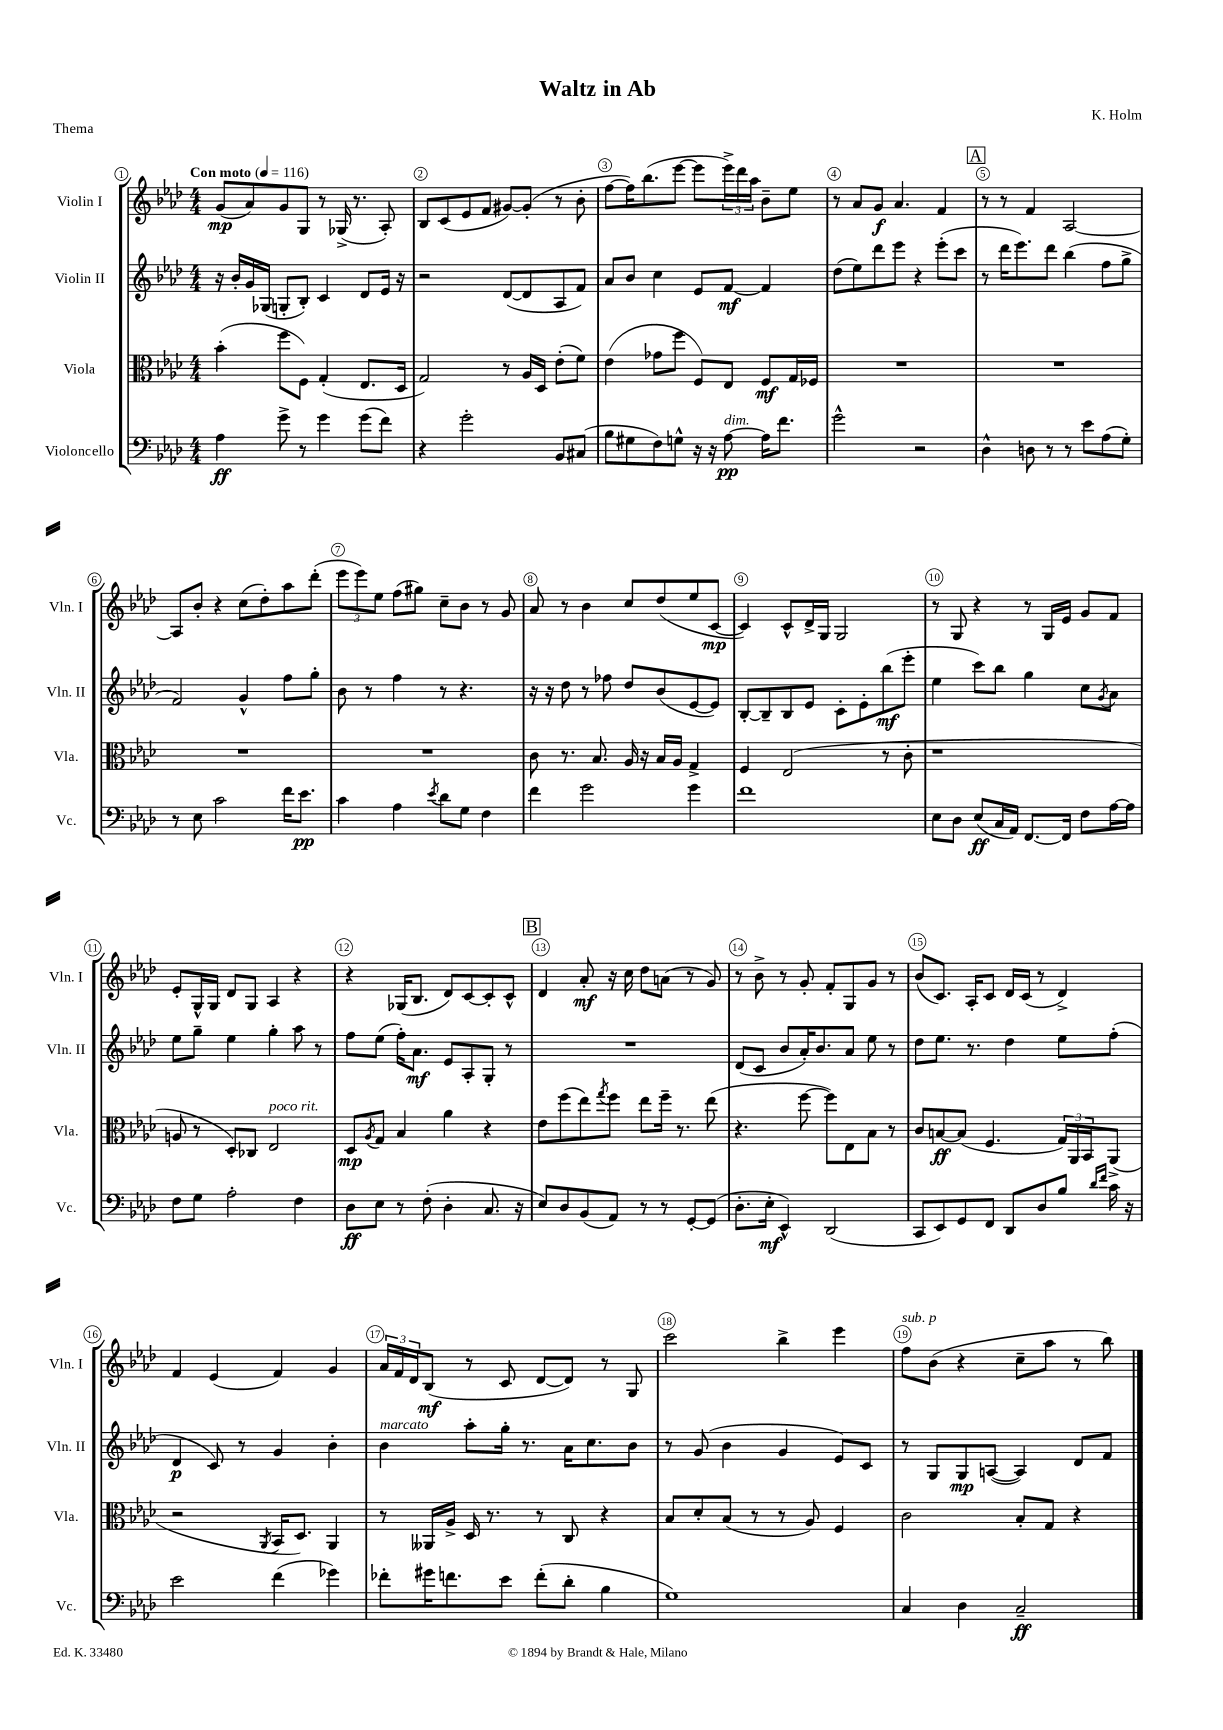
\header { title = "Waltz in Ab" composer = "K. Holm" piece = "Thema" }
<<
\new StaffGroup <<
\new Staff = "s0" \with { instrumentName = "Violin I" shortInstrumentName = "Vln. I" } {
    \clef treble \key aes \major \numericTimeSignature \time 4/4 \tempo "Con moto" 4 = 116
    g'8\mp( aes'8) g'8 g8 r8 ges16->( r8. aes8-.) |
    bes8 c'8( ees'8 f'8 gis'8~) gis'8-.( r8 bes'8-. |
    f''8~ f''16) bes''8.( ees'''8~ ees'''8 \tuplet 3/2 { ees'''16->) des'''16 aes''16 } bes'8-- ees''8 |
    r8 aes'8 g'8\f aes'4. f'4 |
    \mark \markup { \box "A" } r8 r8 f'4 aes2~ |
    aes8 bes'8-. r4 c''8( des''8-.) aes''8 des'''8-.( |
    \tuplet 3/2 { ees'''8 ees'''8) ees''8 } f''8( gis''8) c''8-- bes'8 r8 g'8 |
    aes'8 r8 bes'4 c''8 des''8( ees''8 c'8~\mp |
    c'4) c'8-^ des'16-> g16 g2 |
    r8 g8 r4 r8 g16 ees'16 g'8 f'8 |
    ees'8-. g16-^ g16 des'8 g8 aes4 r4 |
    r4 ges16( bes8. des'8) c'8~ c'8-. c'8-^ |
    \mark \markup { \box "B" } des'4 aes'8-.\mf r16 c''16 des''8 a'8( r8 g'8) |
    r8 bes'8-> r8 g'8-. f'8-. g8 g'8 r8 |
    bes'8( c'8.) aes16-. c'8 des'16 c'16( r8 des'4->) |
    f'4 ees'4( f'4) g'4 |
    \tuplet 3/2 { aes'16 f'16 des'16 } bes8\mf( r8 c'8 des'8~ des'8) r8 g8 |
    c'''2 bes''4-> ees'''4 |
    f''8^\markup { \italic "sub. p" } bes'8( r4 c''8-- aes''8 r8 bes''8) \bar "|." |
}
\new Staff = "s1" \with { instrumentName = "Violin II" shortInstrumentName = "Vln. II" } {
    \clef treble \key aes \major \numericTimeSignature \time 4/4
    r16 bes'16-. g'16 ges16( g8-. bes8-.) c'4 des'8 ees'16 r16 |
    r2 des'8~( des'8 aes8 f'8) |
    aes'8 bes'8 c''4 ees'8 f'8~\mf f'4 |
    des''8( ees''8) des'''8 ees'''8 r4 ees'''8-.( c'''8 |
    \mark \markup { \box "A" } r8 des'''16 ees'''8.) des'''8 bes''4( f''8 g''8-> |
    f'2) g'4-^ f''8 g''8-. |
    bes'8 r8 f''4 r8 r4. |
    r16 r16 des''8 r8 fes''8 des''8 bes'8( ees'8~ ees'8) |
    bes8~-. bes8-- bes8 ees'8 c'8-. ees'8-. bes''8\mf( ees'''8-. |
    ees''4 c'''8) bes''8 g''4 c''8 \acciaccatura { g'8 } aes'8 |
    ees''8 g''8-- ees''4 g''4-. aes''8 r8 |
    f''8 ees''8( f''16-.) aes'8.\mf ees'8 aes8-. g8-. r8 |
    \mark \markup { \box "B" } R1 |
    des'8( c'8 bes'8 aes'16-.) bes'8. aes'8 ees''8 r8 |
    des''8 ees''8. r8. des''4 ees''8 f''8-.( |
    des'4\p c'8) r8 g'4 bes'4-. |
    bes'4^\markup { \italic "marcato" } aes''8-. g''16-. r8. aes'16 c''8. bes'8 |
    r8 g'8( bes'4 g'4 ees'8) c'8 |
    r8 g8 g8\mp a8~( a4) des'8 f'8 \bar "|." |
}
\new Staff = "s2" \with { instrumentName = "Viola" shortInstrumentName = "Vla." } {
    \clef alto \key aes \major \numericTimeSignature \time 4/4
    bes'4-.( f''8 f8) g4-.( ees8. des16 |
    g2) r8 aes16 des16 ees'8-.( f'8) |
    ees'4( ges'8 f''8 f8) ees8 f8\mf g16 fes16 |
    R1 |
    \mark \markup { \box "A" } R1 |
    R1 |
    R1 |
    c'8 r8. bes8. aes16 r16 bes16 aes16 g4-> |
    f4 ees2( r8 c'8-. |
    r1 |
    a8 r8 des8-.) ces8 ees2^\markup { \italic "poco rit." } |
    des8\mp \acciaccatura { aes8 } g8 bes4 aes'4 r4 |
    \mark \markup { \box "B" } ees'8 f''8( ees''8) \acciaccatura { g''8 } f''8 ees''8 f''16-- r8. ees''8( |
    r4. f''8~ f''8) ees8 bes8 r8 |
    c'8 b8~\ff b8( f4. \tuplet 3/2 { g16) aes,16 bes,16 } aes,8->( |
    r2 \acciaccatura { aes,8 } bes,16 des8.) aes,4 |
    r8 aeses,16 aes16-> des16 r8. r8 c8 r4 |
    bes8 des'8-. bes8( r8 r8 aes8) f4 |
    c'2 bes8-. g8 r4 \bar "|." |
}
\new Staff = "s3" \with { instrumentName = "Violoncello" shortInstrumentName = "Vc." } {
    \clef bass \key aes \major \numericTimeSignature \time 4/4
    aes4\ff g'8-> r8 g'4 g'8( f'8) |
    r4 g'2-. bes,8 cis8( |
    bes8 gis8 f8) g8-^ r16 r16 aes8~\pp^\markup { \italic "dim." } aes16 f'8. |
    g'2-^ r2 |
    \mark \markup { \box "A" } des4-^ d8 r8 r8 ees'8 aes8( g8-.) |
    r8 ees8 c'2 f'16 ees'8.\pp |
    c'4 aes4 \acciaccatura { ees'8 } des'8 g8 f4 |
    f'4 g'2 g'4 |
    f'1 |
    ees8 des8 ees8\ff( c16 aes,16) f,8.~ f,16 f8 aes16~ aes16 |
    f8 g8 aes2-. f4 |
    des8\ff ees8 r8 f8-.( des4-. c8. r16 |
    \mark \markup { \box "B" } ees8) des8 bes,8( aes,8) r8 r8 g,8~-. g,8( |
    des8.-. ees16-.\mf ees,4-^) des,2( |
    c,8 ees,8) g,8 f,8 des,8 des8 bes8 \grace { des'16 f'16 } c'16 r16 |
    ees'2 f'4( ges'4) |
    fes'8-. gis'16 f'8. ees'8 f'8-.( des'8-. bes4 |
    g1) |
    c4 des4 c2--\ff \bar "|." |
}
>>
>>
\layout { \context { \Score \override BarNumber.break-visibility = ##(#f #t #t) barNumberVisibility = #all-bar-numbers-visible \override BarNumber.stencil = #(make-stencil-circler 0.1 0.3 ly:text-interface::print) } }
